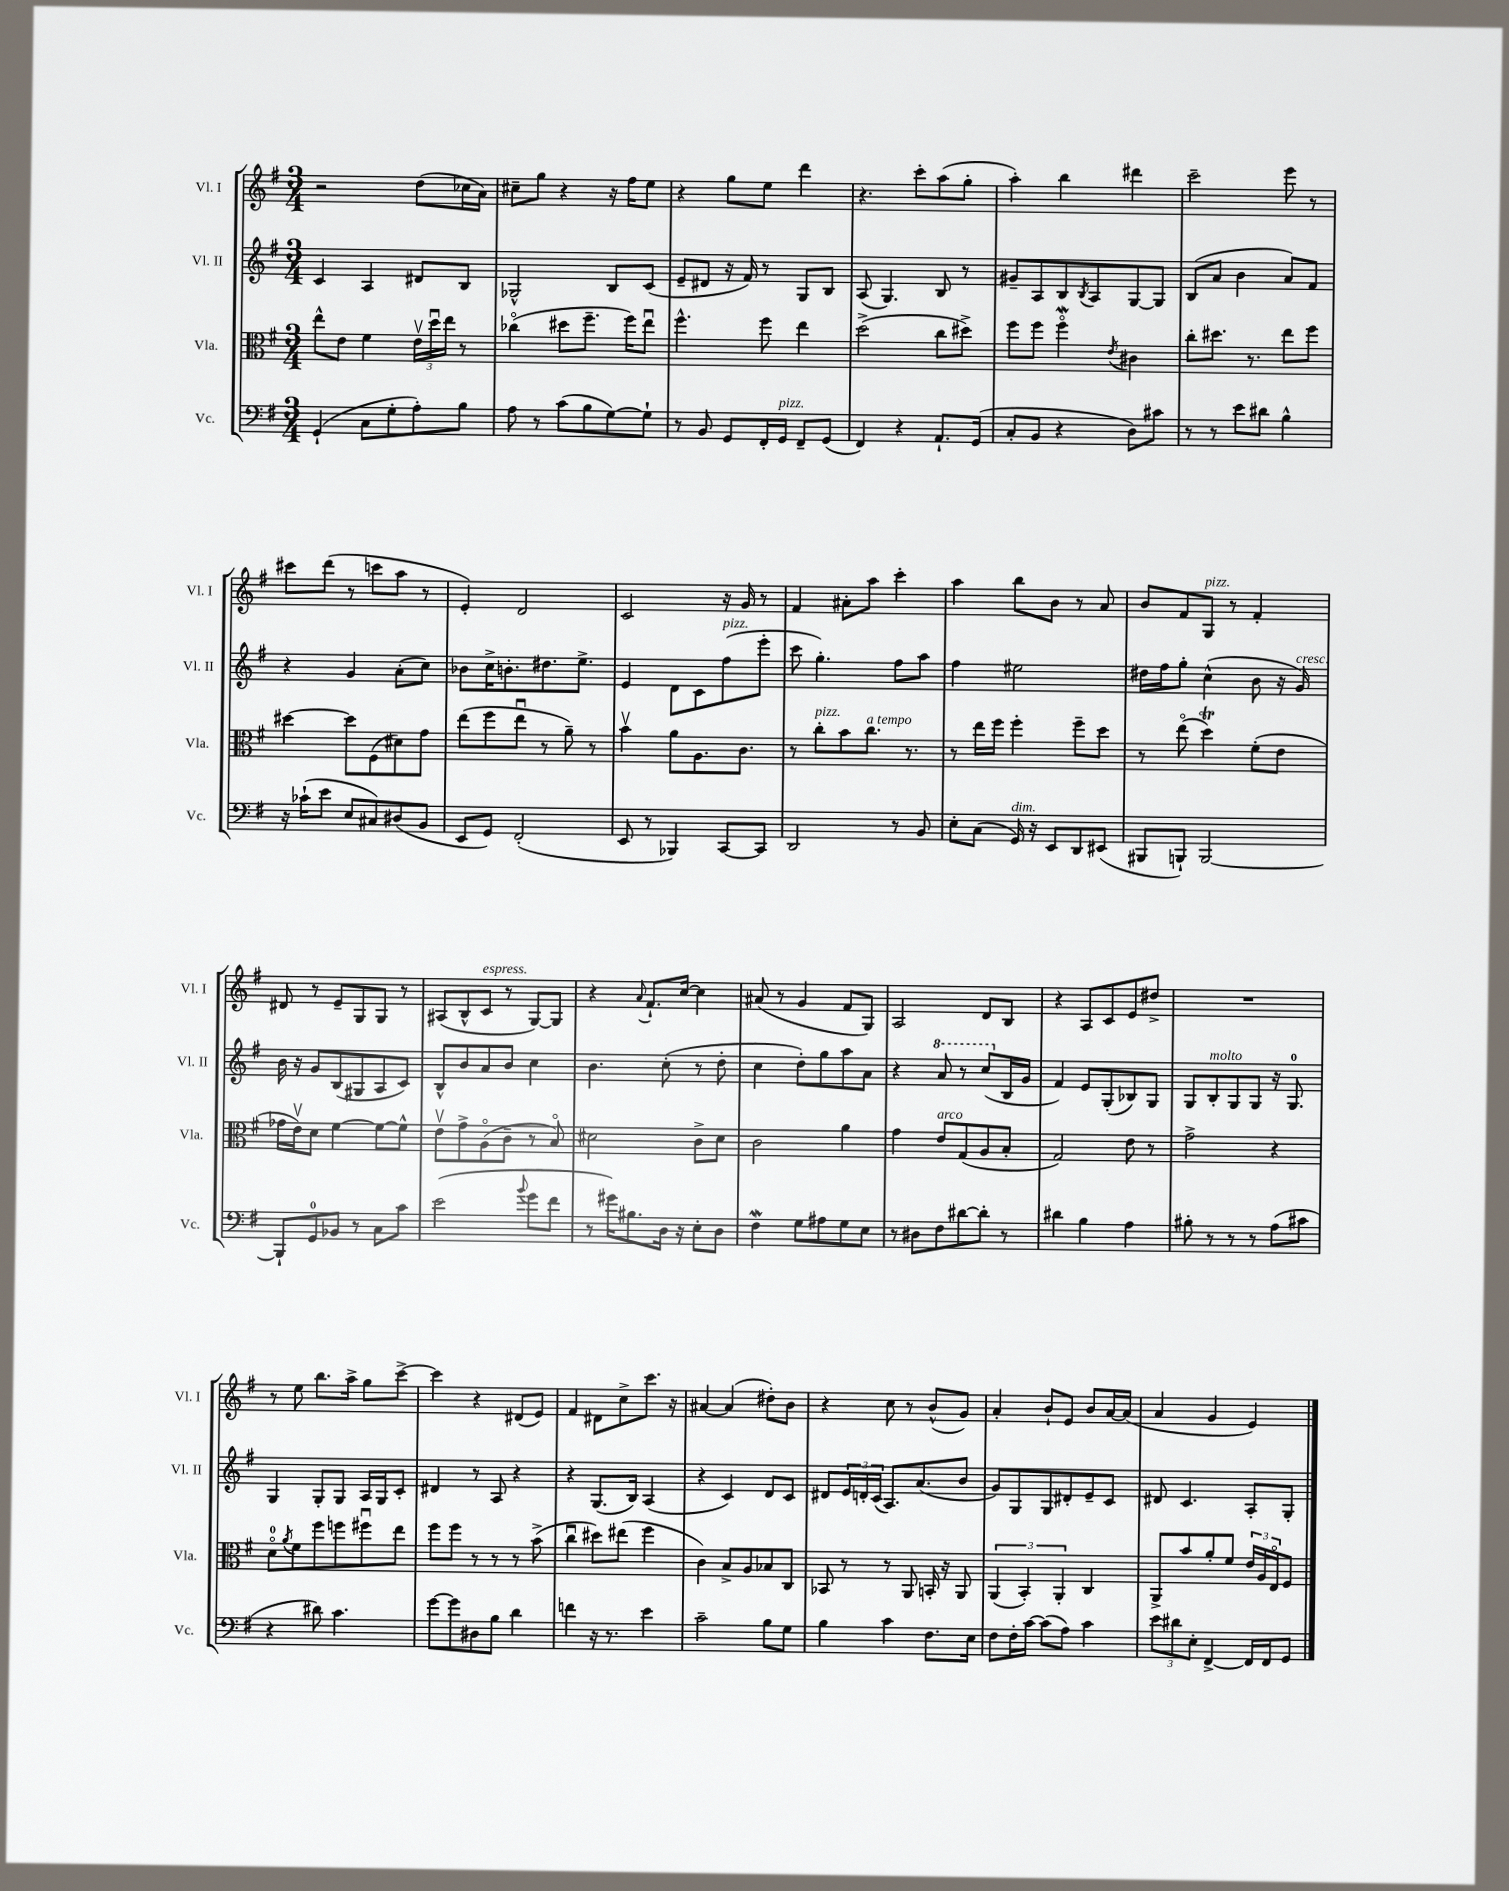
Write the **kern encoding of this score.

**kern	**kern	**kern	**kern
*staff4	*staff3	*staff2	*staff1
*clefF4	*clefC3	*clefG2	*clefG2
*k[f#]	*k[f#]	*k[f#]	*k[f#]
*M3/4	*M3/4	*M3/4	*M3/4
(4GG`	8ee^^	4c	2r
.	8e	.	.
8C	4f#	4A	.
8G'	.	.	.
8A')	24ev	8d#	(8dd
.	24ddu	.	.
.	24ee	.	.
8B	8r	8B	16cc-
.	.	.	16a)
=	=	=	=
8A	(4cc-o	2G-^^	8cc#~
8r	.	.	8gg
(8c	8dd#	.	4r
8B	8.ff#~	.	.
[8G)	.	8B	16r
.	16ff#)	.	16ff#
8G`]	8eeu	(8c	8ee
=	=	=	=
8r	4.ff#^^	8e~	4r
8BB	.	8d#	.
8GG	.	16r	8gg
.	.	16f#)	.
16FF#'	8ff#	8r	8ee
16GG	.	.	.
8FF#~	4ee	8G	4ddd
(8GG	.	8B	.
=	=	=	=
4FF#)	(2dd^	(8A	4.r
.	.	4.G)	.
4r	.	.	.
.	.	.	8ccc'
8.AA`	8cc	8B	(8aa
.	8dd#^)	8r	8gg'
(16GG	.	.	.
=	=	=	=
8C'	8ff#	8g#~	4aa')
8BB	8ff#	8A	.
4r	4ff#o	8B	4bb
.	.	8qB	.
.	.	8A	.
.	8qe	.	.
8D)	4c#	[8G	4ddd#
8c#	.	8G]	.
=	=	=	=
8r	8cc'	(8B	2ccc~
8r	8.dd#	8a	.
8e	.	4b	.
.	8.r	.	.
8d#	.	.	.
4B^^	8ee	8a)	8eee
.	8ff#	8f#	8r
=	=	=	=
16r	[4dd#	4r	8ccc#
(16c-`	.	.	.
8e	.	.	(8ddd
8E	8dd#]	4g	8r
8C#)	(8F#	.	8ccc
(8D#	8d#)	(8a'	8aa
8BB	8g	8cc)	8r
=	=	=	=
8EE	(8ee	8b-	4e')
8GG)	8ff#	16cc^	.
.	.	8.b'	.
(2FF#'	8eeu	.	2d
.	8r	8.dd#	.
.	8a~)	.	.
.	.	8.ee^	.
.	8r	.	.
=	=	=	=
8EE	4bv	4e	2c
8r	.	.	.
4BBB-)	8a	8d	.
.	8.A	8c	.
[8CC	.	(8ff#	16r
.	8.c	.	16g
8CC]	.	8eee'	8r
=	=	=	=
2DD	8r	8ccc	4f#
.	8cc'	4.gg')	.
.	8b	.	8a#'
.	8.cc	.	8aa
8r	.	8ff#	4ccc'
.	8.r	.	.
8BB	.	8aa	.
=	=	=	=
8E'	8r	4ff#	4aa
(8C	16ee	.	.
.	16ff#	.	.
16GG)	4ff#'	2ee#	8bb
16r	.	.	.
8EE	.	.	8b
8DD	8ff#~	.	8r
(8EE#	8dd	.	8a
=	=	=	=
8BBB#	8r	16dd#	8b
.	.	16ff#	.
8BBB`)	(8eeo	8gg'	8f#
[2BBB	4dd)	(4cc^^	8G
.	.	.	8r
.	(8f#'	8b	4f#'
.	8e	16r	.
.	.	16g)	.
=	=	=	=
8BBB`]	16g-	16b	8d#
.	16ev)	16r	.
8GG	8d	8g	8r
8BB-	[4f#	(8B	8e~
8r	.	8G#	8G
8C	8f#_	8A	8G
8c	8f#^^]	8c)	8r
=	=	=	=
(2e	8ev	8B^^	(8A#
.	8g^	8b	8B^^
.	(8Ao	8a	8c
.	8c~	8b	8r
8qqb	.	.	.
8g	8r	4cc	[8G)
8f#	8Bo)	.	8G]
=	=	=	=
8r	2d#	4.b	4r
16g#)	.	.	.
8.B#	.	.	.
.	.	.	8qqa
.	.	.	8.f#`
16D	.	(8cc'	.
16r	.	.	[16cc
8E'	8c^	8r	4cc]
8D	8d#	8dd'	.
=	=	=	=
4F#	2c	4cc	(8a#
.	.	.	8r
8G	.	8dd')	4g
8A#	.	8gg	.
8G	4a	8aa	8f#
8E	.	8a	8G)
=	=	=	=
8r	4g	4r	2A
8D#	.	.	.
8F#	8e	8aa	.
[8d#	(8G	8r	.
8d#']	8A	(8ccc	8d
8r	8B'	16B	8B
.	.	16g	.
=	=	=	=
4d#	2G)	4f#)	4r
4B	.	8e	8A
.	.	(8G'	8c
4A	8e	8B-)	8e
.	8r	8G	8dd#^
=	=	=	=
8B#'	2g^	8G	2.r
8r	.	8B'	.
8r	.	8G	.
8r	.	8G	.
(8A	4r	16r	.
.	.	8.G	.
8c#	.	.	.
=	=	=	=
4r	8do	4G	8r
.	8qa	.	.
.	8f#	.	8ee
8d#)	8ff#	8G'	8.bb
4.c	8ff	8G	.
.	.	.	16aa^
.	8ff#u	16A	8gg
.	.	16G	.
.	8ee	8c'	[8ccc^
=	=	=	=
[8g	8ff#	4d#	4ccc]
8g]	8ff#	.	.
8D#	8r	8r	4r
8B	8r	8A	.
4d	8r	4r	(8d#
.	(8b^	.	8e)
=	=	=	=
4f	4ccu	4r	4f#
16r	8dd#)	(8.G	8d#
8.r	.	.	.
.	(8ee#	.	8cc^
.	.	16B)	.
4e	4ff#	(4A	8.ccc
.	.	.	16r
=	=	=	=
2c~	4c)	4r	[4a#
.	8B^	4c)	(4a#]
.	8A	.	.
8B	8B-	8d	8dd#')
8G	8C	8c	8b
=	=	=	=
4B	8BB-	8d#	4r
.	8r	24e	.
.	.	24d'	.
.	.	(24c	.
4c	8r	8.A)	8cc
.	8AA	.	8r
.	.	(8.a	.
8.F#	16BB'	.	(8b^^
.	16r	.	.
.	8AA	8b	8g)
16E	.	.	.
=	=	=	=
8F#	(6AA	8g)	4a'
16F#'	.	8G	.
.	6BB')	.	.
[16c	.	.	.
(8c]	.	8G	8b`
.	6AA'	.	.
8A)	.	8d#'	8e
4c	4C	8e~	8b
.	.	8c	[16a
.	.	.	(16a]
=	=	=	=
12e	8AA^	8d#	4a
12d#	.	.	.
.	8b	4.c	.
12E'	.	.	.
[4FF#^	8a'	.	4g
.	8f#	.	.
16FF#]	24e	8A'	4e)
.	24A	.	.
16FF#	.	.	.
.	24Eo	.	.
8GG	8F#	8G'	.
==	==	==	==
*-	*-	*-	*-
